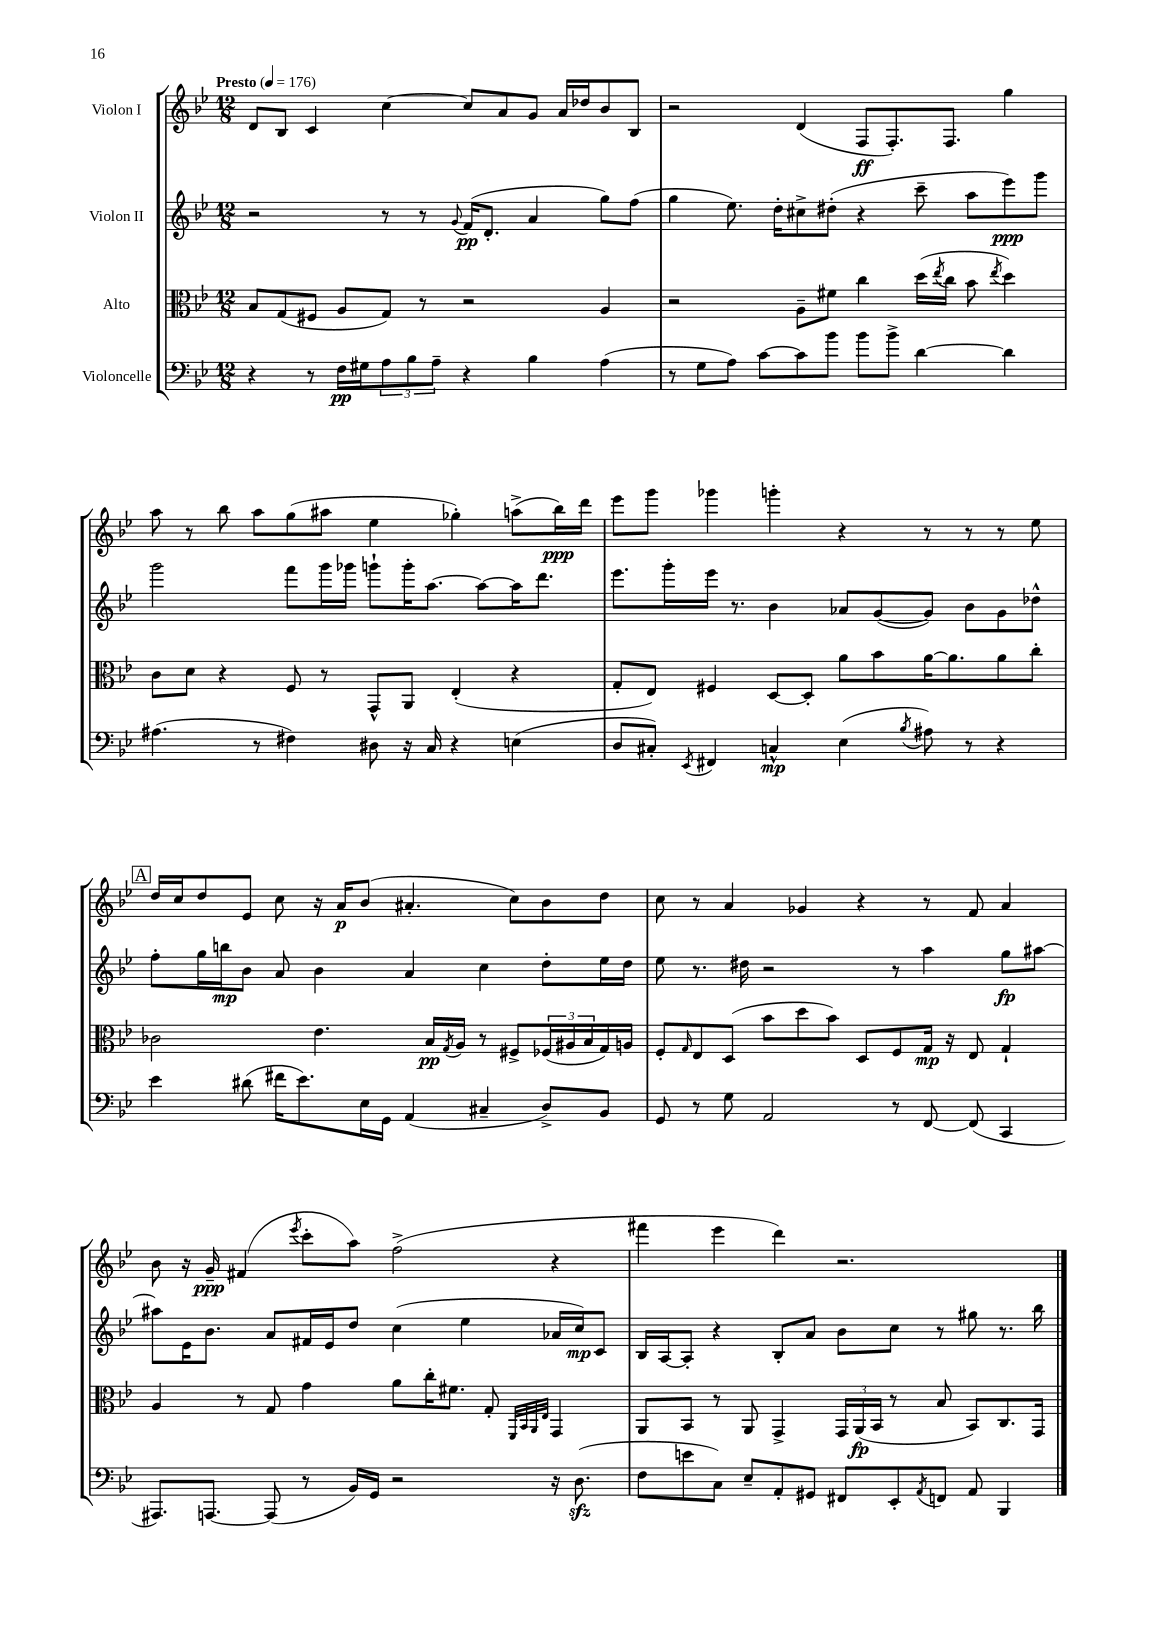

**kern	**kern	**kern	**kern
*staff4	*staff3	*staff2	*staff1
*clefF4	*clefC3	*clefG2	*clefG2
*k[b-e-]	*k[b-e-]	*k[b-e-]	*k[b-e-]
*M12/8	*M12/8	*M12/8	*M12/8
*MM176	*MM176	*MM176	*MM176
4r	8B-/L	2r	8d/L
.	(8G/	.	8B-/J
8r	8F#/J	.	4c/
16F\LL	8A/L	.	.
16G#\J	.	.	.
12A\	8G/J)	8r	[4cc\
12B-\	.	.	.
.	8r	8r	.
12A~\J	.	.	.
.	.	8qqg/	.
4r	2r	(16f/LK	8cc/]L
.	.	8.d'/J	.
.	.	.	8a/
4B-\	.	4a/	8g/J
.	.	.	16a/LL
.	.	.	16dd-/J
(4A\	4A/	8gg\L)	8b-/
.	.	(8ff\J	8B-/J
=	=	=	=
8r	2r	4gg\	2r
8G\L	.	.	.
8A\J)	.	8.ee-\)	.
[8c\L	.	.	.
.	.	16dd'\LK	.
8c\]	8A~\L	8cc#^\	(4d/
8b-\J	8f#\J	(8dd#'\J	.
8b-\L	4cc\	4r	8F/L
8b-^\J	.	.	8.F'/)
[4d\	(16dd\LL	8ccc~\	.
.	8qee-/	.	.
.	16cc\JJ	.	8.F/J
.	8b-\	8aa\L	.
.	8qee-/	.	.
4d\]	4dd\)	8eee-\)	4gg\
.	.	8ggg\J	.
=	=	=	=
(4.A#\	8c\L	2ggg\	8aa\
.	8d\J	.	8r
.	4r	.	8bb-\
8r	.	.	8aa\L
4F#\)	8F/	8fff\L	(8gg\
.	8r	16ggg\L	8aa#\J
.	.	16ggg-\JJ	.
8D#\	8GG^^/L	8ggg`\L	4ee-\
16r	8AA/J	16ggg'\K	.
16C/	.	[8.aa\J	.
4r	(4E-'/	.	4gg-'\)
.	.	8aa\_L	.
(4E\	4r	16aa\]K	(8aa^\L
.	.	8.ddd\J	.
.	.	.	16bb-\L)
.	.	.	16ddd\JJ
=	=	=	=
8D/L	8G'/L	8.eee-\L	8eee-\L
8C#'/J)	8E-/J)	.	8ggg\J
.	.	16ggg'\L	.
8qEE-/	.	.	.
4FF#/	4F#/	16eee-\JJ	4ggg-\
.	.	8.r	.
4C^^/	[8D/L	4b-\	4ggg'\
.	8D'/]J	.	.
(4E-\	8a\L	8a-/L	4r
.	8b-\	([8g/	.
8qB-/	.	.	.
8A#\)	[16a\K	8g/]J)	8r
.	8.a\]	.	.
8r	.	8b-\L	8r
4r	8a\	8g\	8r
.	8cc'\J	8dd-^^\J	8ee-\
=	=	=	=
4e-\	2c-\	8ff'\L	16dd/LL
.	.	.	16cc/J
.	.	16gg\L	8dd/
.	.	16bb\J	.
(8d#\	.	8b-\J	8e-/J
16f#\LK	.	8a/	8cc\
8.e-\)	.	.	.
.	4.e-\	4b-\	16r
.	.	.	16a/LK
16E-\L	.	.	(8b-/J
16GG\JJ	.	.	.
(4AA/	.	4a/	4.a#'/
.	16B-/LL	.	.
.	8qG/	.	.
.	16A/JJ	.	.
4C#~/	8r	4cc\	.
.	8F#^/L	.	8cc\L)
8D^/L)	(24F-/L	8dd'\L	8b-\
.	24A#/	.	.
.	24B-/	.	.
8BB-/J	16G/)	16ee-\L	8dd\J
.	16A/JJ	16dd\JJ	.
=	=	=	=
8GG/	8F'/L	8ee-\	8cc\
.	16qqG/	.	.
8r	8E-/	8.r	8r
8G\	(8D/J	.	4a/
.	.	16dd#\	.
2AA/	8b-\L	2r	.
.	8dd\	.	4g-/
.	8b-\J)	.	.
.	8D/L	.	4r
8r	8F/	8r	.
[8FF/	16G/Jk	4aa\	8r
.	16r	.	.
(8FF/]	8E-/	.	8f/
4CC/	4G`/	8gg\L	4a/
.	.	[8aa#\J	.
=	=	=	=
8.AAA#/L)	4A/	8aa#\]L	8b-\
.	.	16e-\K	16r
[8.AAA/J	.	8.b-\J	16g~/
.	8r	.	(4f#/
(8AAA/]	8G/	8a/L	.
.	.	.	8qeee-/
8r	4g\	16f#/L	8ccc'\L
.	.	16e-/J	.
16BB-/LL)	.	8dd/J	8aa\J)
16GG/JJ	.	.	.
2r	8a\L	(4cc\	(2ff^\
.	16cc'\K	.	.
.	8.f#\J	.	.
.	.	4ee-\	.
.	8G'/	.	.
.	32qqFF/LLL	.	.
.	32qqBB-/	.	.
.	32qqAA/	.	.
.	32qqE-/JJJ	.	.
16r	4GG/	16a-/LL	4r
(8.D\	.	16cc/J)	.
.	.	8c/J	.
=	=	=	=
8F\L	8AA/L	16B-/LL	4fff#\
.	.	[16A/J	.
8e\	8BB-/J	8A'/]J	.
8C\J)	8r	4r	4eee-\
8E-~/L	8AA/	.	.
8AA'/	4GG^/	8B-'/L	4ddd\)
8GG#/J	.	8a/J	.
8FF#/L	24GG/LL	8b-\L	2.r
.	(24AA/	.	.
.	24BB-/JJ	.	.
8EE-'/	8r	8cc\J	.
8qAA/	.	.	.
8FF/J	8B-/	8r	.
8AA/	8BB-/L)	8gg#\	.
4BBB-/	8.C/	8.r	.
.	16GG/Jk	16bb-\	.
==	==	==	==
*-	*-	*-	*-
